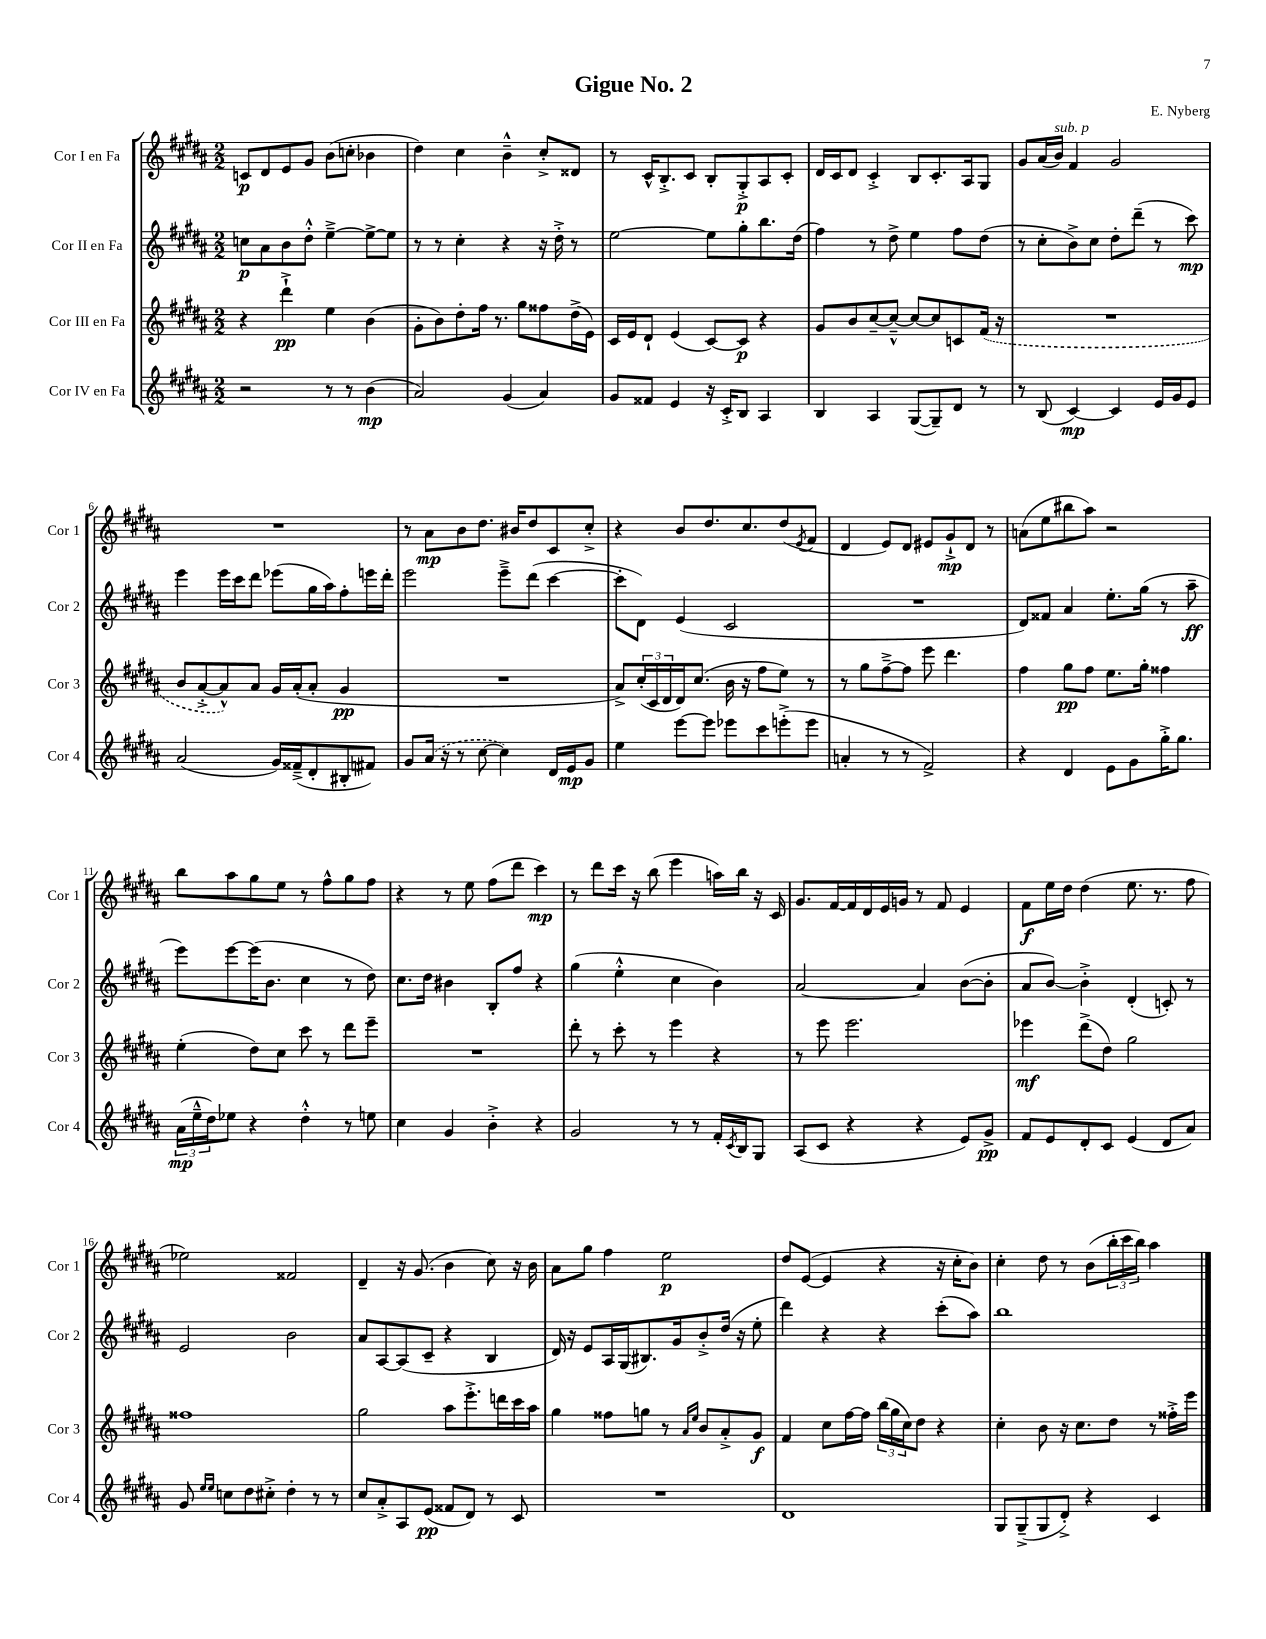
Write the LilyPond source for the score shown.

\header { title = "Gigue No. 2" composer = "E. Nyberg" }
<<
\new StaffGroup <<
\new Staff = "s0" \with { instrumentName = "Cor I en Fa" shortInstrumentName = "Cor 1" } {
    \clef treble \key b \major \numericTimeSignature \time 2/2
    c'8\p dis'8 e'8 gis'8 b'8( c''8-. bes'4 |
    dis''4) cis''4 b'4---^ cis''8-.-> disis'8 |
    r8 cis'16-^ b8.-.-> cis'8 b8-. gis8-.->\p ais8 cis'8-. |
    dis'16 cis'16 dis'8 cis'4-.-> b8 cis'8.-. ais16 gis8 |
    gis'8 ais'16( b'16^\markup { \italic "sub. p" }) fis'4 gis'2 |
    R1 |
    r8 ais'8\mp b'8 dis''8. bis'16 dis''8 cis'8 cis''8-.-> |
    r4 b'8 dis''8. cis''8. dis''8( \acciaccatura { e'8 } fis'8 |
    dis'4 e'8) dis'8 eis'8 gis'8-!->\mp dis'8 r8 |
    a'8( e''8 bis''8 ais''8) r2 |
    b''8 ais''8 gis''8 e''8 r8 fis''8-^ gis''8 fis''8 |
    r4 r8 e''8 fis''8( dis'''8 cis'''4\mp) |
    r8 dis'''8 cis'''16 r16 b''8( e'''4 a''16) b''16 r16 cis'16 |
    gis'8. fis'16~ fis'16 dis'16 e'16 g'16 r8 fis'8 e'4 |
    fis'8\f e''16 dis''16 dis''4( e''8. r8. fis''8 |
    ees''2) fisis'2 |
    dis'4-- r16 gis'8.( b'4 cis''8) r16 b'16 |
    ais'8 gis''8 fis''4 e''2\p |
    dis''8 e'8~( e'4 r4 r16 cis''16-. b'8) |
    cis''4-. dis''8 r8 b'8( \tuplet 3/2 { b''16-. cis'''16 b''16) } ais''4 \bar "|." |
}
\new Staff = "s1" \with { instrumentName = "Cor II en Fa" shortInstrumentName = "Cor 2" } {
    \clef treble \key b \major \numericTimeSignature \time 2/2
    c''8\p ais'8 b'8 dis''8-.-^ e''4~---> e''8~-> e''8 |
    r8 r8 cis''4-. r4 r16 dis''16-.-> r8 |
    e''2~ e''8 gis''8-. b''8. dis''16( |
    fis''4) r8 dis''8-> e''4 fis''8 dis''8( |
    r8 cis''8-. b'8->) cis''8 dis''8-. dis'''8--( r8 cis'''8\mp) |
    e'''4 e'''16 cis'''16 dis'''8 ees'''8( gis''16 ais''16) fis''8-. e'''16 dis'''16-. |
    e'''2 e'''8---> dis'''8( cis'''4~ |
    cis'''8-. dis'8) e'4( cis'2 |
    R1 |
    dis'8) fisis'8 ais'4 e''8.-. gis''16( r8 ais''8--\ff |
    e'''8) e'''8~ e'''16( b'8. cis''4 r8 dis''8) |
    cis''8. dis''16 bis'4 b8-. fis''8 r4 |
    gis''4( e''4-.-^ cis''4 b'4) |
    ais'2~ ais'4 b'8~( b'8-. |
    ais'8 b'8~) b'4-.-> dis'4-.( c'8-.) r8 |
    e'2 b'2 |
    ais'8 ais8~ ais8( cis'8-- r4 b4 |
    dis'16) r16 e'8 ais16 gis16( bis8.) gis'16 b'8-.-> dis''16( r16 e''8-. |
    dis'''4) r4 r4 cis'''8-.( ais''8) |
    b''1 \bar "|." |
}
\new Staff = "s2" \with { instrumentName = "Cor III en Fa" shortInstrumentName = "Cor 3" } {
    \clef treble \key b \major \numericTimeSignature \time 2/2
    r4 dis'''4-!->\pp e''4 b'4( |
    gis'8-. b'8) dis''8-. fis''16 r8. gis''8 fisis''8 dis''16->( e'16) |
    cis'16 e'16 dis'8-! e'4( cis'8~) cis'8\p r4 |
    gis'8 b'8 cis''8~-- cis''8~---^ cis''8~ cis''8 c'8 \once \slurDashed fis'16( r16 |
    R1 |
    b'8 ais'8~-.-> ais'8-^) ais'8 gis'16 ais'16-.( ais'8-. gis'4\pp |
    R1 |
    ais'8->) \tuplet 3/2 { cis''16-.( cis'16 dis'16 } dis'16) cis''8.( b'16 r16 fis''8 e''8) r8 |
    r8 gis''8 fis''8~---> fis''8 e'''8 dis'''4. |
    fis''4 gis''8\pp fis''8 e''8. gis''16-. fisis''4 |
    e''4-.( dis''8) cis''8 cis'''8 r8 dis'''8 e'''8-- |
    R1 |
    dis'''8-. r8 cis'''8-. r8 e'''4 r4 |
    r8 e'''8 e'''2. |
    ees'''4\mf dis'''8->( dis''8) gis''2 |
    fisis''1 |
    gis''2 ais''8 e'''8.-.-> d'''16 cis'''16 ais''16 |
    gis''4 fisis''8 g''8 r8 \grace { ais'16 e''16 } b'8 ais'8-.-> gis'8\f |
    fis'4 cis''8 fis''16~ fis''16 \tuplet 3/2 { b''16( gis''16 cis''16) } dis''8 r4 |
    cis''4-. b'8 r16 cis''8. dis''8 r8 fisis''16-.-> e'''16 \bar "|." |
}
\new Staff = "s3" \with { instrumentName = "Cor IV en Fa" shortInstrumentName = "Cor 4" } {
    \clef treble \key b \major \numericTimeSignature \time 2/2
    r2 r8 r8 b'4\mp( |
    ais'2) gis'4( ais'4) |
    gis'8 fisis'8 e'4 r16 cis'16-.-> b8 ais4 |
    b4 ais4 gis8~( gis8--) dis'8 r8 |
    r8 b8( cis'4~\mp) cis'4 e'16 gis'16 e'8 |
    ais'2( gis'16) fisis'16--->( dis'8-. bis8-. fis'8) |
    gis'8 \once \slurDashed ais'16( r16 r8 cis''8~ cis''4) dis'16 e'16\mp gis'8 |
    e''4 e'''8~ e'''8 ees'''8 cis'''8 e'''8-.->( e'''8 |
    a'4-. r8 r8 fis'2->) |
    r4 dis'4 e'8 gis'8 gis''16-.-> gis''8. |
    \tuplet 3/2 { ais'16\mp( e''16---^ dis''16) } ees''8 r4 dis''4-.-^ r8 e''8 |
    cis''4 gis'4 b'4-.-> r4 |
    gis'2 r8 r8 fis'16-. \acciaccatura { cis'8 } b16 gis8 |
    ais8( cis'8 r4 r4 e'8) gis'8->\pp |
    fis'8 e'8 dis'8-. cis'8 e'4( dis'8 ais'8) |
    gis'8 \grace { e''16 e''16 } c''8 dis''8 cis''8-.-> dis''4-. r8 r8 |
    cis''8 ais'8-.-> ais8 e'8\pp( fisis'8 dis'8) r8 cis'8 |
    R1 |
    dis'1 |
    gis8 gis8--->( gis8 dis'8-.->) r4 cis'4 \bar "|." |
}
>>
>>
